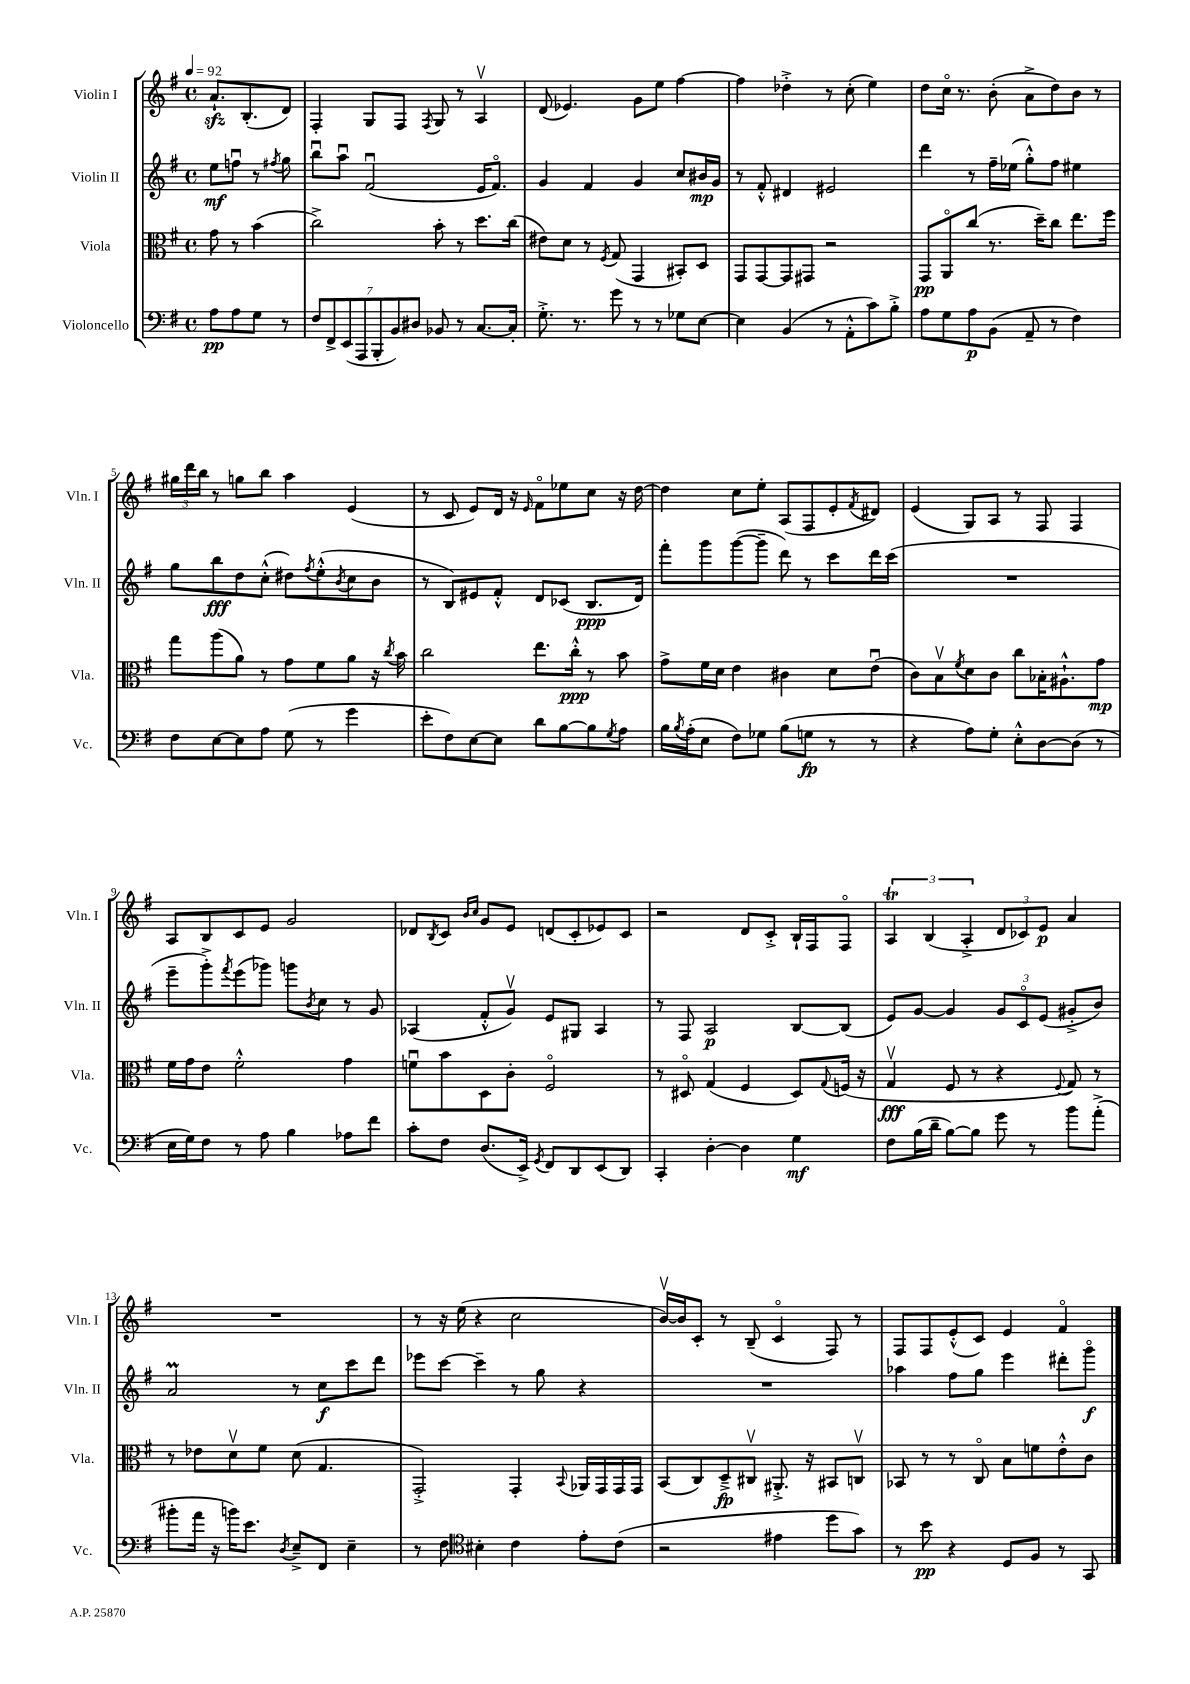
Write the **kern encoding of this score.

**kern	**dynam	**kern	**dynam	**kern	**dynam	**kern	**dynam
*part4	*part4	*part3	*part3	*part2	*part2	*part1	*part1
*staff4	*staff4	*staff3	*staff3	*staff2	*staff2	*staff1	*staff1
*I"Violoncello	*	*I"Viola	*	*I"Violin II	*	*I"Violin I	*
*I'Vc.	*	*I'Vla.	*	*I'Vln. II	*	*I'Vln. I	*
*clefF4	*	*clefC3	*	*clefG2	*	*clefG2	*
*k[f#]	*	*k[f#]	*	*k[f#]	*	*k[f#]	*
*M4/4	*	*M4/4	*	*M4/4	*	*M4/4	*
*met(c)	*	*met(c)	*	*met(c)	*	*met(c)	*
*MM92	*	*MM92	*	*MM92	*	*MM92	*
=	=	=	=	=	=	=	=
8A\L	pp	8g\	.	8ee\L	mf	8.azz`/L	.
8A\	.	8r	.	8ffnu\J	.	.	.
.	.	.	.	.	.	(8.B'/	.
8G\J	.	(4b\	.	8r	.	.	.
.	.	.	.	8qff#X/	.	.	.
8r	.	.	.	8gg\	.	8d/J)	.
=1	=1	=1	=1	=1	=1	=1	=1
14F#/L	.	2cc^\)	.	8bbu\L	.	4F#'/	.
14FF#^/	.	.	.	.	.	.	.
.	.	.	.	8aau\J	.	.	.
(14EE/	.	.	.	.	.	.	.
14AAA/	.	.	.	.	.	.	.
.	.	.	.	(2f#u/	.	8G/L	.
14BBB'/	.	.	.	.	.	.	.
14BB/)	.	.	.	.	.	.	.
.	.	.	.	.	.	8F#/J	.
14D#X/J	.	.	.	.	.	.	.
.	.	.	.	.	.	8qF#/	.
8BB-X/	.	8b'\	.	.	.	8G/	.
8r	.	8r	.	.	.	8r	.
[8.C/L	.	8.dd\L	.	16e/KL	.	4Av/	.
.	.	.	.	8.f#/J)	.	.	.
16C'/Jk]	.	(16cc\Jk	.	.	.	.	.
=2	=2	=2	=2	=2	=2	=2	=2
8.G'^\	.	8e#X\L)	.	4g/	.	(8d/	.
.	.	8d\J	.	.	.	4.e-X/)	.
8.r	.	.	.	.	.	.	.
.	.	8r	.	4f#/	.	.	.
.	.	8qF#/	.	.	.	.	.
8g\	.	(8G/	.	.	.	.	.
8r	.	4GG/	.	4g/	.	8g\L	.
8r	.	.	.	.	.	8ee\J	.
8G-X\L	.	8BB#X'/L)	.	8cc/L	.	[4ff#\	.
[8E\J	.	8D/J	.	16b#X/L	mp	.	.
.	.	.	.	16g/JJ	.	.	.
=3	=3	=3	=3	=3	=3	=3	=3
4E\]	.	8GG/L	.	8r	.	4ff#\]	.
.	.	[8GG/	.	8f#'^^/	.	.	.
(4BB/	.	8GG/]	.	4d#X/	.	4dd-X'^\	.
.	.	8GG#X/J	.	.	.	.	.
8r	.	2r	.	2e#X/	.	8r	.
8AA'^^\L	.	.	.	.	.	(8cc'\	.
8c\)	.	.	.	.	.	4ee\)	.
8B'^\J	.	.	.	.	.	.	.
=4	=4	=4	=4	=4	=4	=4	=4
8A\L	.	8GG/L	pp	4ddd\	.	8dd\L	.
8G\	.	8AA/	.	.	.	16cc\Jk	.
.	.	.	.	.	.	8.r	.
8A\	p	(8cc/J	.	8r	.	.	.
(8BB\J	.	8.r	.	16ff#~\LL	.	(8b'\	.
.	.	.	.	(16ee-X\JJ	.	.	.
8AA~/	.	.	.	8gg'^^\L)	.	8a^\L	.
.	.	16dd~\KL)	.	.	.	.	.
8r	.	8cc\J	.	8ff#\J	.	8dd\)	.
4F#\)	.	8.ee\L	.	4ee#X\	.	8b\J	.
.	.	.	.	.	.	8r	.
.	.	16ff#\Jk	.	.	.	.	.
!!LO:LB:g=z
=5	=5	=5	=5	=5	=5	=5	=5
8F#\L	.	8gg\L	.	8gg\L	.	24gg#X\LL	.
.	.	.	.	.	.	24ddd\	.
.	.	.	.	.	.	24bb\JJ	.
[8E\	.	(8aa\	.	8bb\	fff	8r	.
8E\]	.	8a\J)	.	8dd\	.	8ggn\L	.
8A\J	.	8r	.	(8cc'^^\J	.	8bb\J	.
(8G\	.	8g\L	.	8dd#X\L)	.	4aa\	.
.	.	.	.	8qff#/	.	.	.
8r	.	8f#\	.	(8ee'^^\	.	.	.
.	.	.	.	8qb/	.	.	.
4g\	.	8a\J	.	8cc\	.	(4e/	.
.	.	16r	.	8b\J	.	.	.
.	.	8qcc/	.	.	.	.	.
.	.	16b\	.	.	.	.	.
=6	=6	=6	=6	=6	=6	=6	=6
8e'\L	.	2cc\	.	8r	.	8r	.
8F#\)	.	.	.	8B/L)	.	8c/	.
[8E\	.	.	.	8e#X/	.	8e/L)	.
8E\J]	.	.	.	8f#'^^/J	.	16d/Jk	.
.	.	.	.	.	.	16r	.
.	.	.	.	.	.	16qqe/	.
8d\L	.	8.ee\L	.	8d/L	.	8f#\L	.
[8B\	.	.	.	(8c-X/J	.	8ee-X\	.
.	.	16cc'^^\Jk	ppp	.	.	.	.
8B\]	.	8r	.	8.B/L	ppp	8cc\J	.
8qG/	.	.	.	.	.	.	.
8A\J	.	8b\	.	.	.	16r	.
.	.	.	.	16d/Jk)	.	[16dd\	.
=7	=7	=7	=7	=7	=7	=7	=7
16B\LL	.	8g^\L	.	8fff#'\L	.	4dd\]	.
8qB/	.	.	.	.	.	.	.
(16A'\J	.	.	.	.	.	.	.
8E\J	.	16f#\L	.	8ggg\	.	.	.
.	.	16d\JJ	.	.	.	.	.
8F#\L)	.	4e\	.	([8ggg\	.	8cc\L	.
8G-X\J	.	.	.	8ggg~\J]	.	8ee'\J	.
(8B\L	.	4c#X\	.	8ddd\)	.	(8A/L	.
8Gn\J	fp	.	.	8r	.	8F#/	.
8r	.	8d\L	.	8ccc\L	.	8e'/	.
.	.	.	.	.	.	8qf#/	.
8r	.	(8eu\J	.	16ddd\L	.	8d#X/J)	.
.	.	.	.	(16ccc\JJ	.	.	.
=8	=8	=8	=8	=8	=8	=8	=8
4r	.	8c\L)	.	1r	.	(4e/	.
.	.	8Bv\	.	.	.	.	.
.	.	8qf#/	.	.	.	.	.
8A\L)	.	8d\	.	.	.	8G/L)	.
8G'\J	.	8c\J	.	.	.	8A/J	.
8E'^^\L	.	8cc\L	.	.	.	8r	.
[8D\	.	16B-X'\K	.	.	.	8F#/	.
.	.	8.A#X`^^\	.	.	.	.	.
(8D\J]	.	.	.	.	.	4F#/	.
8r	.	8g\J	mp	.	.	.	.
!!LO:LB:g=z
=9	=9	=9	=9	=9	=9	=9	=9
16E\LL	.	16f#\LL	.	8eee~\L	.	8A/L	.
16G\J)	.	16g\J	.	.	.	.	.
8F#\J	.	8e\J	.	8ggg'^\)	.	8B/	.
.	.	.	.	8qfff#/	.	.	.
8r	.	2f#'^^\	.	(8eee\	.	8c/	.
8A\	.	.	.	8ggg-X\J)	.	8e/J	.
4B\	.	.	.	8gggn\L	.	2g/	.
.	.	.	.	8qb/	.	.	.
.	.	.	.	8cc\J	.	.	.
8A-X\L	.	4g\	.	8r	.	.	.
8f#\J	.	.	.	8g/	.	.	.
=10	=10	=10	=10	=10	=10	=10	=10
8c'\L	.	8fnu\L	.	(4A-X/	.	8d-X/L	.
.	.	.	.	.	.	8qB/	.
8F#\J	.	8b\	.	.	.	8c/J	.
.	.	.	.	.	.	16qqb/LL	.
.	.	.	.	.	.	16qqcc/JJ	.
(8.D/L	.	8D\	.	8f#'^^/L	.	8g/L	.
.	.	8c'\J	.	8gv/J)	.	8e/J	.
16EE^/Jk)	.	.	.	.	.	.	.
8qGG/	.	.	.	.	.	.	.
8FF#/L	.	2F#/	.	8e/L	.	(8dn/L	.
8DD/	.	.	.	8G#X/J	.	8c'/	.
(8EE/	.	.	.	4A-/	.	8e-X/)	.
8DD/J)	.	.	.	.	.	8c/J	.
=11	=11	=11	=11	=11	=11	=11	=11
4CC'/	.	8r	.	8r	.	2r	.
.	.	8D#X/	.	8F#/	.	.	.
[4D'\	.	(4G/	.	2A/	p	.	.
4D\]	.	4F#/	.	.	.	8d/L	.
.	.	.	.	.	.	8c'^/J	.
4G\	mf	8D#/L)	.	[8B/L	.	16B`/LL	.
.	.	.	.	.	.	16F#/J	.
.	.	8qqG/	.	.	.	.	.
.	.	(16Fn/Jk	.	(8B/J]	.	8F#/J	.
.	.	16r	.	.	.	.	.
=12	=12	=12	=12	=12	=12	=12	=12
8F#\L	.	4Gv/	fff	8e/L)	.	6AT/	.
(16B\L	.	.	.	[8g/J	.	.	.
.	.	.	.	.	.	(6B/	.
16d~\JJ	.	.	.	.	.	.	.
[8B\L)	.	8F#/	.	4g/]	.	.	.
.	.	.	.	.	.	6A'^/	.
8B\J]	.	8r	.	.	.	.	.
8g\	.	4r	.	12g/L	.	12d/L	.
.	.	.	.	12c/	.	12c-X/)	.
8r	.	.	.	.	.	.	.
.	.	.	.	(12e/J	.	12e/J	p
.	.	8qqF#/	.	.	.	.	.
8b\L	.	8G/)	.	8g#X'^/L	.	4a/	.
(8a'^\J	.	8r	.	8b/J)	.	.	.
!!LO:LB:g=z
=13	=13	=13	=13	=13	=13	=13	=13
8b#X'\L	.	8r	.	2aM/	.	1r	.
16a\Jk	.	8e-X\L	.	.	.	.	.
16r	.	.	.	.	.	.	.
16bn\KL)	.	8dv\	.	.	.	.	.
8.e\J	.	.	.	.	.	.	.
.	.	8f#\J	.	.	.	.	.
8qD/	.	.	.	.	.	.	.
8E~^/L	.	(8d\	.	8r	.	.	.
8FF#/J	.	4.G/	.	8cc\L	f	.	.
4E~\	.	.	.	8ccc\	.	.	.
.	.	.	.	8ddd\J	.	.	.
=14	=14	=14	=14	=14	=14	=14	=14
8r	.	2GG'^/)	.	8eee-X\L	.	8r	.
8F#\	.	.	.	[8ccc\J	.	16r	.
.	.	.	.	.	.	(16ee\	.
*clefC4	*	*	*	*	*	*	*
4B#X'\	.	.	.	4ccc~\]	.	4r	.
4c\	.	4GG'/	.	8r	.	2cc\	.
.	.	.	.	8gg\	.	.	.
.	.	8qqBB/	.	.	.	.	.
8e'\L	.	16AA-X/LL	.	4r	.	.	.
.	.	16GG/	.	.	.	.	.
(8c\J	.	16GG/	.	.	.	.	.
.	.	16GG/JJ	.	.	.	.	.
=15	=15	=15	=15	=15	=15	=15	=15
2r	.	(8BB/L	.	1r	.	[16bv/LL)	.
.	.	.	.	.	.	16b/J]	.
.	.	8C/)	.	.	.	8c'/J	.
.	.	8D~^/	fp	.	.	8r	.
.	.	8C#Xv/J	.	.	.	(8B~/	.
4e#X\	.	8.AA#X'^/	.	.	.	4c/	.
.	.	16r	.	.	.	.	.
8dd\L	.	8BB#X/L	.	.	.	8F#/)	.
8g\J)	.	8Cnv/J	.	.	.	8r	.
=16	=16	=16	=16	=16	=16	=16	=16
8r	.	8BB-X/	.	4aa-X\	.	8F#/L	.
8b\	pp	8r	.	.	.	8F#/	.
4r	.	8r	.	8ff#\L	.	(8e'^^/	.
.	.	8C/	.	8gg\J	.	8c/J)	.
8D/L	.	8B\L	.	4eee\	.	4e/	.
8F#/J	.	8fn\	.	.	.	.	.
8r	.	8e'^^\	.	8ddd#X'\L	.	4f#/	.
8GG/	.	8c\J	.	8ggg\J	f	.	.
==	==	==	==	==	==	==	==
*-	*-	*-	*-	*-	*-	*-	*-
